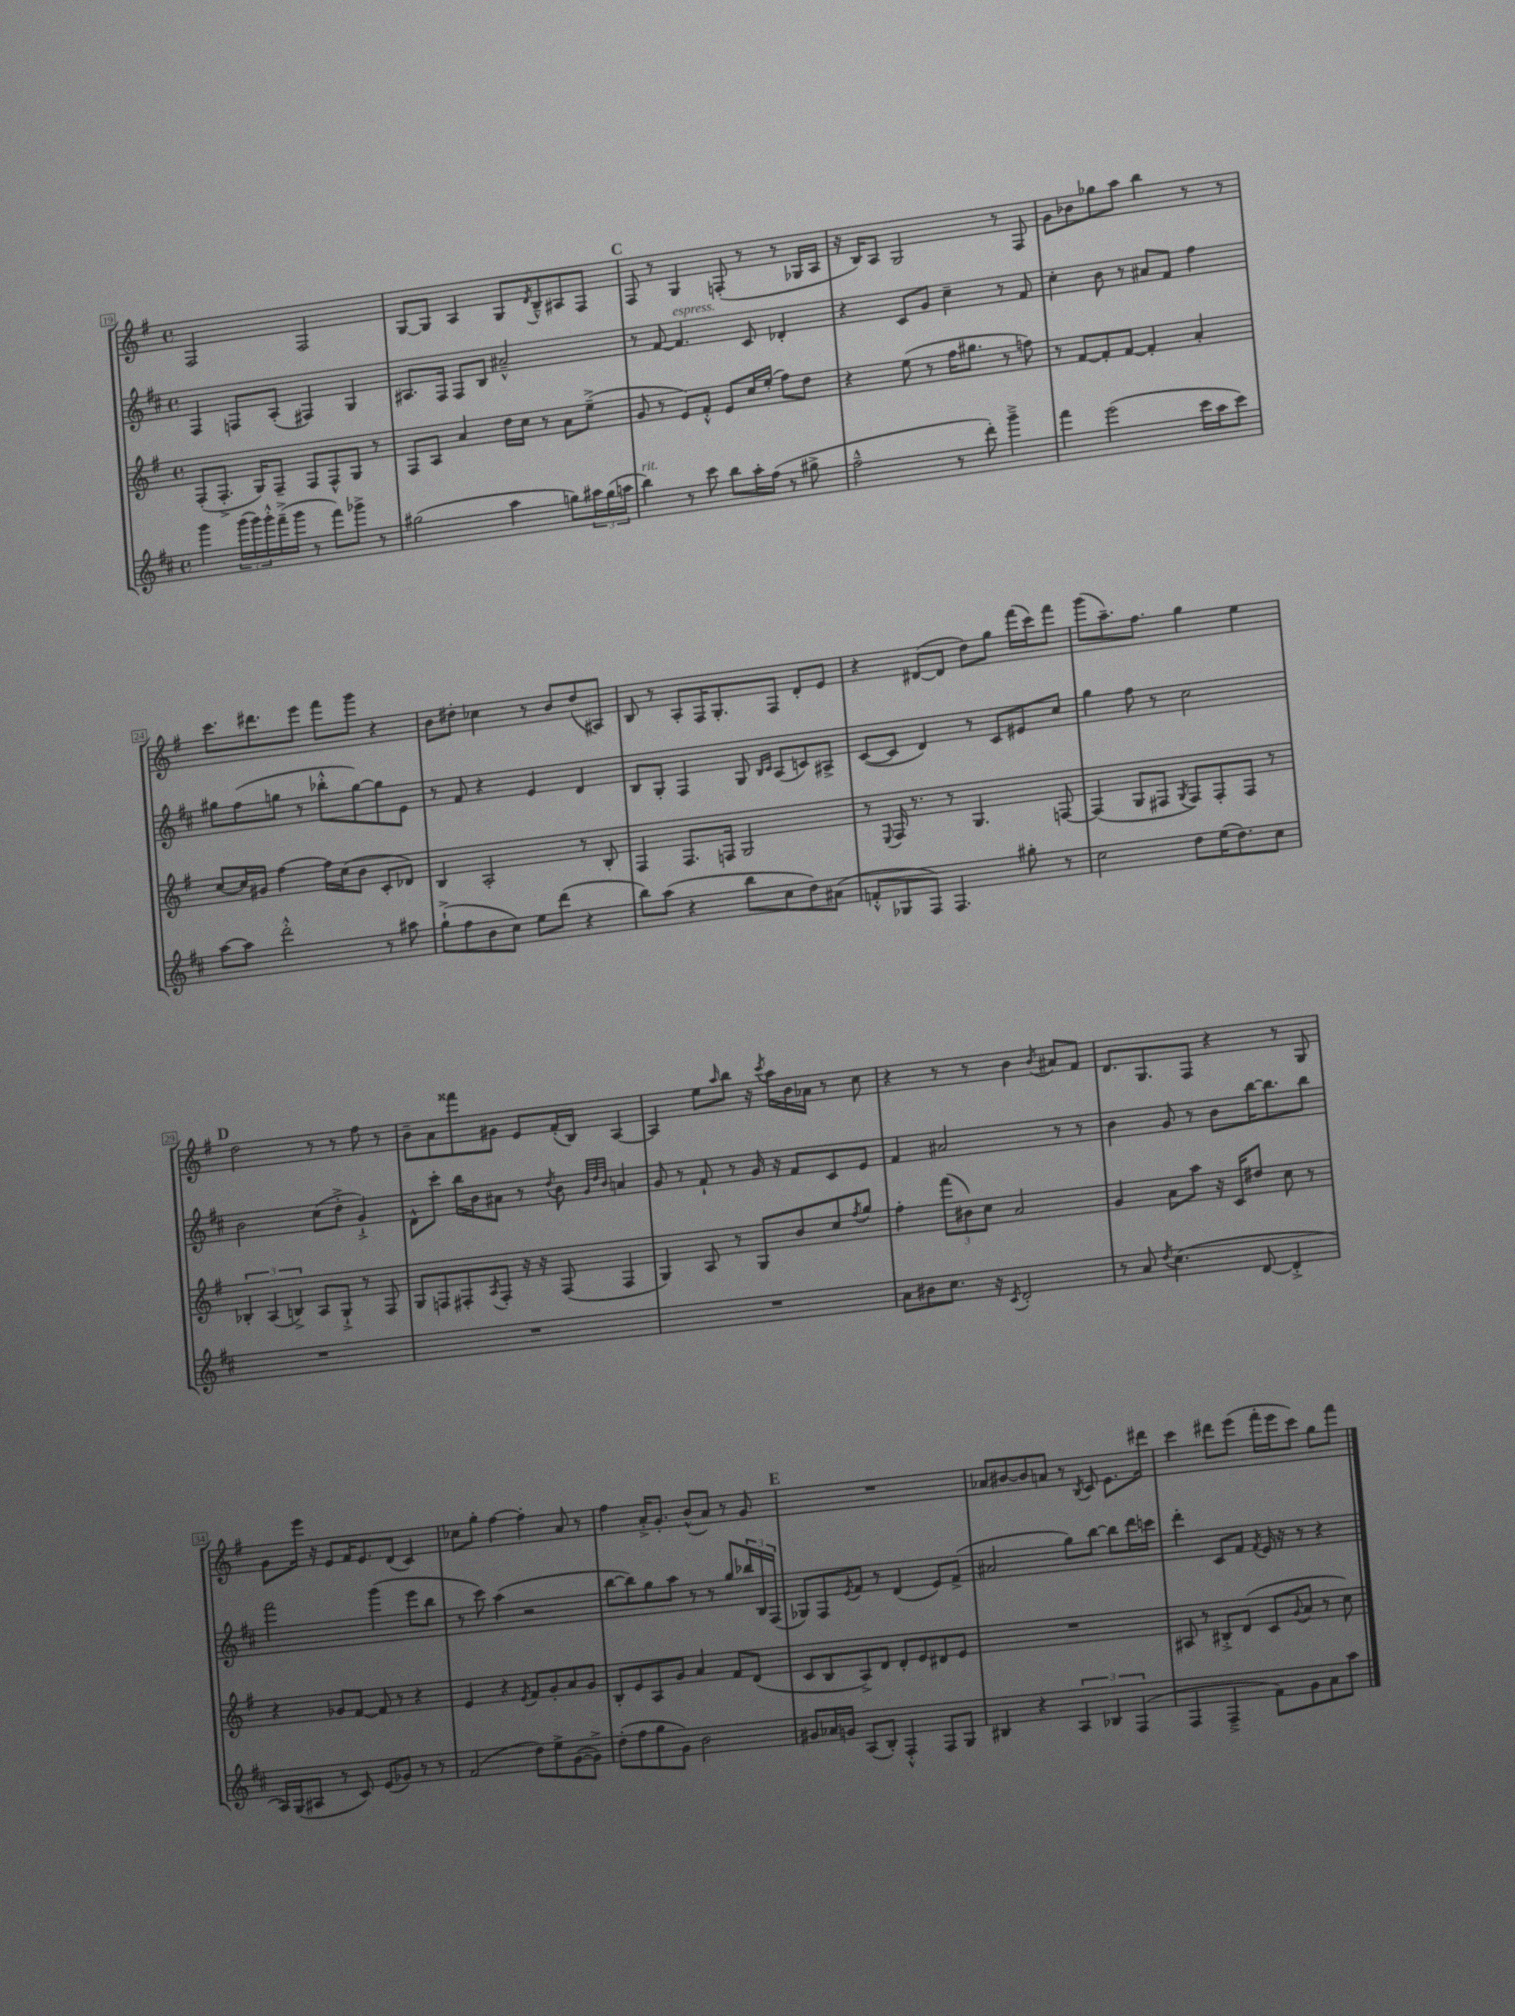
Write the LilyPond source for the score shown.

<<
\new StaffGroup <<
\new Staff = "s0" {
    \clef treble \key g \major \defaultTimeSignature \time 4/4
    fis2 fis2 |
    g8~ g8 a4 g8 \acciaccatura { d'8 } b8---^ ais8 fis8 |
    \mark \markup { \bold "C" } fis8 r8 g4 f8-.( r8 r8 ges16 a16 |
    r16 b16) a8 g2 r8 fis8 |
    g'8 bes'8 ges''8 a''8 b''4 r8 r8 |
    c'''8. dis'''8. e'''8 fis'''8 g'''8 r4 |
    b'8 dis''8-. ces''4 r8 b'8 dis''8( ais8) |
    b8 r8 a8-. fis16 g8.-. fis8 d'8-. e'8 |
    r4 dis'8~( dis'8 d''8) g''8 fis'''16( c'''16) fis'''8 |
    g'''8( a''8.--) fis''8. g''4 e''4 |
    \mark \markup { \bold "D" } d''2 r8 r8 fis''8 r8 |
    b'8-- a'8 fisis'''8 gis'8 e'8 fis'16-.( b16) a4~ |
    a4 e''8 \grace { a''16 } b''8 r16 \acciaccatura { c'''8 } a''16 b'16 aes'16 r8 c''8 |
    r4 r8 r8 b'4 \acciaccatura { b'8 } ais'8 fis'8 |
    d'8. g8. fis8 r4 r8 g8 |
    g'8 e'''16 r16 e'8 fis'16 e'8. d'8( c'4) |
    ces''8 g''8-. fis''4~ fis''4-. a'8 r8 |
    fis''4 a'16-.-> g'8.-. b'8-^( a'8) r8 g'8 |
    \mark \markup { \bold "E" } R1 |
    aes'8 bis'8~ bis'8 a'8 r8 \acciaccatura { b8 } c'8 e'8. dis'''16 |
    c'''4 dis'''8 e'''8( fis'''16-. e'''16 c'''8) g''8 fis'''8 \bar "|." |
}
\new Staff = "s1" {
    \clef treble \key d \major \defaultTimeSignature \time 4/4
    fis4 f8 a8-.( fis4) g4 |
    ais8. fis16 fis8 b8 ais'2---^ |
    \mark \markup { \bold "C" } r8 fis'8~ fis'4.^\markup { \italic "espress." } cis'8 des'4-. |
    r4 cis'8 g'8 cis''4-- r8 fis'8 |
    cis''4-. b'8 r8 ais'8 fis'8 fis''4 |
    gis''8 fis''8( g''8 r8 bes''8-.-^ g''8~) g''8 e'8 |
    r8 fis'8 r4 e'4 d'4 |
    b8 g8-. fis4 g8 \grace { b16 cis'16 } a8( c'8) ais8-> |
    cis'8~( cis'8 d'4) r8 cis'8 eis'8 cis''8 |
    g''4 fis''8 r8 cis''2 |
    \mark \markup { \bold "D" } b'2 cis''8( d''8-.-> g'4-!->) |
    d'8-^ cis'''8-. b''16 b'16 ais'8 r8 \acciaccatura { d''8 } b'8 \grace { g'32 d''32 b'32 } a'4 |
    g'8 r8 fis'8-! r8 g'16 r16 fis'8 cis'8 e'8 |
    fis'4 ais'2 r8 r8 |
    b'4 g'8 r8 b'8 b''16~ b''8. b''8 |
    fis'''2 g'''4( e'''8 b''8 |
    r8 cis'''8) a''4( r2 |
    b''8~ b''8) g''8 a''8 r8 r8 g''8 \tuplet 3/2 { bes''16 b16 fis16( } |
    \mark \markup { \bold "E" } ges8) fis8 \acciaccatura { e'8 } fis'8 r8 d'4( e'8) fis'8->( |
    ais'2 g''8) b''8~ b''8 d'''16 c'''16 |
    d'''4-. cis'8 fis'8 \acciaccatura { fis'8 } e'16 r16 r8 r4 \bar "|." |
}
\new Staff = "s2" {
    \clef treble \key g \major \defaultTimeSignature \time 4/4
    fis8-.( fis8.-.-> g16) fis8-- fis8 fis8-^ g8 r8 |
    fis8 a8 a'4 d''16 c''16 r8 a'8 e''8--->( |
    \mark \markup { \bold "C" } g'8 r8 e'8) fis'8-.-^ e'8 c''16 e''16-.( fis''8) d''8 |
    r4 e''8( r8 fis''16 gis''8. r8 f''8) |
    r8 fis'8~ fis'8-. fis'8~ fis'4-. a'4-. |
    c''8~ c''16 gis'16 fis''4~ fis''16 c''16( b'8 c'8-. des'8) |
    b4 a2-. r8 b8-. |
    fis4 fis8. f16 g2 |
    r8 \appoggiatura { e8 } fis16 r8. r8 g4. f8~ |
    f4( g8 fis8 \acciaccatura { g8 } fis8) fis8-. fis8 r8 |
    \mark \markup { \bold "D" } \tuplet 3/2 { bes4-. a4( b4->) } a8 g8-!-> r8 fis8 |
    g8 f8 fis8-. \acciaccatura { a8 } fis8-. r16 r16 fis8( fis4 |
    g4) a8 r8 g8 b'8 c''8 \acciaccatura { fis''8 } g''8 |
    fis''4-. \tuplet 3/2 { fis'''8( bis'8) c''8 } a'2 |
    g'4 a'8 a''8 r16 c'16 dis''8 c''8 r8 |
    r4 ges'8 fis'8~ fis'8 r8 r4 |
    e'4 r4 \acciaccatura { e'8 } fis'8 g'8-. a'8 g'8 |
    b8-. e'8 a8 g'8 a'4 fis'8 d'8( |
    \mark \markup { \bold "E" } c'8 b8 a8->) d'8 d'8-. e'8 dis'8 e'8 |
    R1 |
    ais8 r8 bis8-.-> d'8( c'8 \appoggiatura { g'8 } a'8 r8 c''8) \bar "|." |
}
\new Staff = "s3" {
    \clef treble \key d \major \defaultTimeSignature \time 4/4
    g'''4 \tuplet 3/2 { g'''16( g'''16) g'''16-.-^ } fis'''16--->( g'''16 r8 fis'''8) ges'''8-> r8 |
    gis''2( a''4 g''8) \tuplet 3/2 { ais''16 g''16( a''16 } |
    \mark \markup { \bold "C" } b''4^\markup { \italic "rit." }) r8 cis'''8 b''8 a''16-. fis''16( r8 gis''8-> |
    fis''2---^ r8 d'''8-.) g'''4---> |
    fis'''4 e'''2( cis'''16 a''16 cis'''8) |
    a''8~ a''8 d'''2-.-^ r8 ais''8 |
    g''8-!->( fis''8 b'8 cis''8) e''8 d'''8( r4 |
    b''8) a''8( r4 b''8 cis''8 d''8) ais'8( |
    f'8-.-^ ges8 fis8) fis4. gis''8-. r8 |
    cis''2 d''8 e''16( d''8.) cis''8 |
    \mark \markup { \bold "D" } R1 |
    R1 |
    R1 |
    a'8 bis'8 cis''8. r16 \acciaccatura { cis'8 } d'2-. |
    r8 a'8 \acciaccatura { d''8 } cis''4.( d'8~ d'4-.-> |
    a16) g16( ais8 r8 cis'8) e'8( ges'8) r8 r8 |
    fis'2( d''8) e''8-> g'8~( g'8->) |
    d''8-.( fis''8 g''8 g'8) b'2 |
    \mark \markup { \bold "E" } gis'8 aes'16 g'16 a8( b8-.) fis4-.-^ fis8 g8 |
    bis4 r4 \tuplet 3/2 { a4 bes4 fis4( } |
    fis4 fis4---> fis'8) g'8 a'8 a''8 \bar "|." |
}
>>
>>
\layout { \context { \Score currentBarNumber = #19 \override BarNumber.stencil = #(make-stencil-boxer 0.1 0.3 ly:text-interface::print) } }
